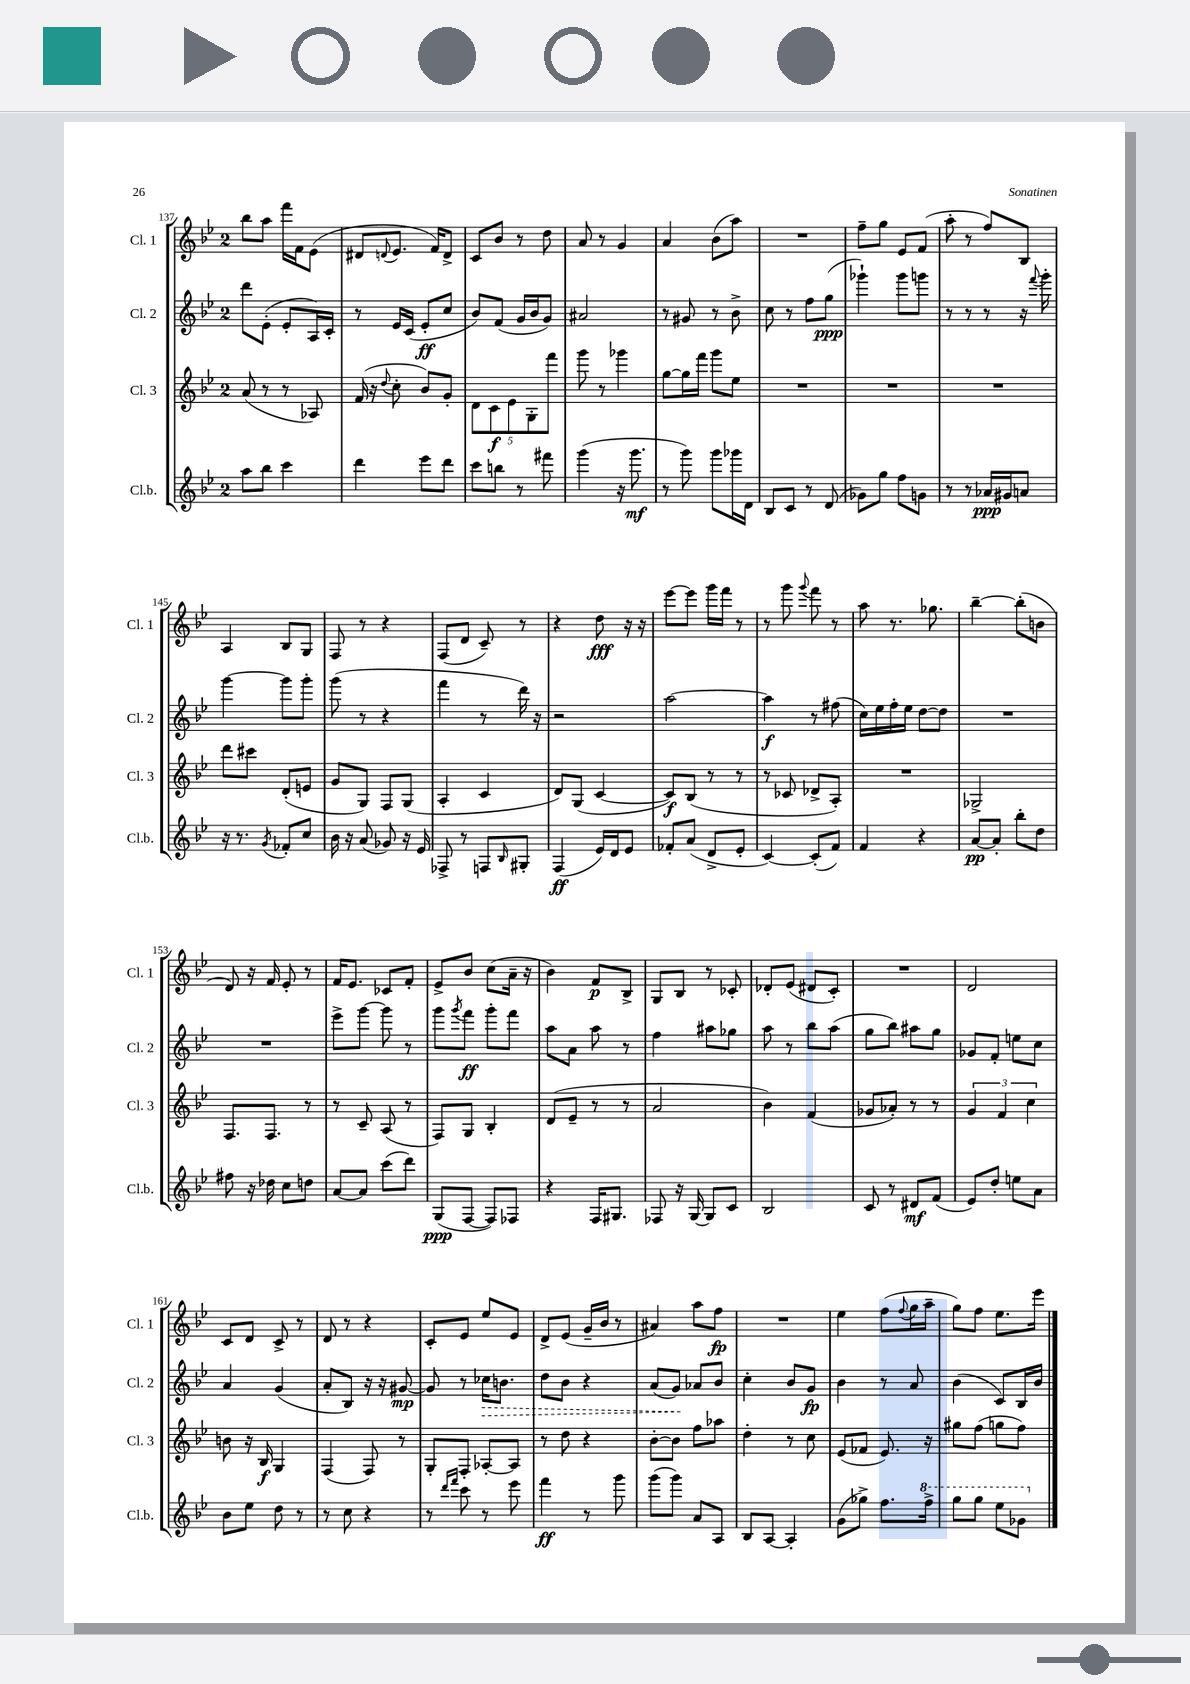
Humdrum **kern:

**kern	**dynam	**kern	**dynam	**kern	**dynam	**kern	**dynam
*part4	*part4	*part3	*part3	*part2	*part2	*part1	*part1
*staff4	*staff4	*staff3	*staff3	*staff2	*staff2	*staff1	*staff1
*I"Cl.b.	*	*I"Cl. 3	*	*I"Cl. 2	*	*I"Cl. 1	*
*I'Cl.b.	*	*I'Cl. 3	*	*I'Cl. 2	*	*I'Cl. 1	*
*clefG2	*	*clefG2	*	*clefG2	*	*clefG2	*
*k[b-e-]	*	*k[b-e-]	*	*k[b-e-]	*	*k[b-e-]	*
*M2/4	*	*M2/4	*	*M2/4	*	*M2/4	*
=137	=137	=137	=137	=137	=137	=137	=137
8aa\L	.	(8a/	.	8ddd\L	.	8bb-\L	.
8bb-\J	.	8r	.	(8e-'\J	.	8aa\J	.
4ccc\	.	8r	.	8e-'/L	.	16fff\LL	.
.	.	.	.	.	.	16f\J	.
.	.	8A-X/)	.	16A/L)	.	(8e-\J	.
.	.	.	.	16c'/JJ	.	.	.
=138	=138	=138	=138	=138	=138	=138	=138
4ddd\	.	(16f/	.	8r	.	8d#X/L	.
.	.	16r	.	.	.	.	.
.	.	8qqdd/	.	.	.	8qqdn/	.
.	.	8cc'\	.	16e-/LL	.	8.e-/J	.
.	.	.	.	(16c/JJ	.	.	.
8eee-\L	.	8b-/L)	.	8e-'/L	ff	.	.
.	.	.	.	.	.	16f/KL)	.
8ddd\J	.	8g'/J	.	8cc/J	.	8d^/J	.
=139	=139	=139	=139	=139	=139	=139	=139
8ccc\L	.	10d\L	.	8b-/L)	.	8c/L	.
.	.	10c\	f	.	.	.	.
8bbn\J	.	.	.	(8f/J	.	8b-/J	.
.	.	10e-\	.	.	.	.	.
8r	.	.	.	16g/LL	.	8r	.
.	.	10G'\	.	.	.	.	.
.	.	.	.	16b-/J	.	.	.
8fff#X\	.	.	.	8g/J)	.	8dd\	.
.	.	10fff\J	.	.	.	.	.
=140	=140	=140	=140	=140	=140	=140	=140
(4ggg\	.	8ggg\	.	2a#X/	.	8a/	.
.	.	8r	.	.	.	8r	.
16r	.	4ggg-X\	.	.	.	4g/	.
8.ggg\	mf	.	.	.	.	.	.
=141	=141	=141	=141	=141	=141	=141	=141
8r	.	[8gg\L	.	8r	.	4a/	.
8ggg\)	.	16gg\L]	.	8g#X/	.	.	.
.	.	16fff\JJ	.	.	.	.	.
8ggg\L	.	8ggg\L	.	8r	.	(8b-\L	.
16ggg-X\L	.	8ee-\J	.	8b-^\	.	8aa\J)	.
16d\JJ	.	.	.	.	.	.	.
=142	=142	=142	=142	=142	=142	=142	=142
8B-/L	.	2r	.	8cc\	.	2r	.
8c/J	.	.	.	8r	.	.	.
8r	.	.	.	8ff\L	.	.	.
(8d/	.	.	.	(8gg\J	ppp	.	.
=143	=143	=143	=143	=143	=143	=143	=143
8g-X\L)	.	2r	.	4ggg-X`\)	.	8ff~\L	.
8gg\J	.	.	.	.	.	8gg\J	.
8ff\L	.	.	.	8ggg-\L	.	8e-/L	.
8gn\J	.	.	.	8gggn\J	.	(8f/J	.
=144	=144	=144	=144	=144	=144	=144	=144
8r	.	2r	.	8r	.	8aa'\	.
8r	.	.	.	8r	.	8r	.
16a-X/LL	ppp	.	.	8r	.	8ff/L)	.
16g#X/J	.	.	.	.	.	.	.
8an/J	.	.	.	16r	.	8B-/J	.
.	.	.	.	8qqfff/	.	.	.
.	.	.	.	16ggg'\	.	.	.
!!LO:LB:g=z
=145	=145	=145	=145	=145	=145	=145	=145
16r	.	8ddd\L	.	[4ggg\	.	4A/	.
8.r	.	.	.	.	.	.	.
.	.	8ccc#X\J	.	.	.	.	.
8qg/	.	.	.	.	.	.	.
8f-X'/L	.	(8d'/L	.	8ggg\L]	.	8B-/L	.
8cc/J	.	8en/J	.	8ggg'\J	.	8G/J	.
=146	=146	=146	=146	=146	=146	=146	=146
16b-\	.	8g/L	.	(8ggg\	.	8F/	.
16r	.	.	.	.	.	.	.
(8a/	.	8G/J)	.	8r	.	8r	.
8g-X/)	.	8F/L	.	4r	.	4r	.
16r	.	(8G/J	.	.	.	.	.
16e-/	.	.	.	.	.	.	.
=147	=147	=147	=147	=147	=147	=147	=147
8F-X^/	.	4A'/	.	4fff\	.	(8F/L	.
8r	.	.	.	.	.	8d/J	.
8Fn/L	.	4c/	.	8r	.	8c~/)	.
16qqB-/	.	.	.	.	.	.	.
8G#X'/J	.	.	.	16ddd\)	.	8r	.
.	.	.	.	16r	.	.	.
=148	=148	=148	=148	=148	=148	=148	=148
(4F/	ff	8d/L)	.	2r	.	4r	.
.	.	(8G/J	.	.	.	.	.
16e-/LL)	.	[4c/	.	.	.	8dd\	fff
16d/J	.	.	.	.	.	.	.
8e-/J	.	.	.	.	.	16r	.
.	.	.	.	.	.	16r	.
=149	=149	=149	=149	=149	=149	=149	=149
8f-X'/L	.	8c/L])	f	[2aa\	.	[8eee-\L	.
(8a/J	.	(8B-/J	.	.	.	8eee-\J]	.
8d^/L	.	8r	.	.	.	16ggg\LL	.
.	.	.	.	.	.	16fff\JJ	.
8e-'/J	.	8r	.	.	.	8r	.
=150	=150	=150	=150	=150	=150	=150	=150
[4c/)	.	8r	.	4aa\]	f	8r	.
.	.	8c-X/	.	.	.	8ggg\	.
.	.	.	.	.	.	8qqggg/	.
(8c'/L]	.	8d-X^/L	.	8r	.	8fff\	.
8f/J)	.	8A'/J)	.	(8ff#X\	.	8r	.
=151	=151	=151	=151	=151	=151	=151	=151
4f/	.	2r	.	16cc\LL)	.	8aa\	.
.	.	.	.	16ee-\	.	.	.
.	.	.	.	16ff'\	.	8.r	.
.	.	.	.	16ee-\JJ	.	.	.
4r	.	.	.	[8dd\L	.	.	.
.	.	.	.	.	.	8.gg-X\	.
.	.	.	.	8dd\J]	.	.	.
=152	=152	=152	=152	=152	=152	=152	=152
[8a/L	pp	2G-X^/	.	2r	.	[4bb-~\	.
8a'/J]	.	.	.	.	.	.	.
8bb-'\L	.	.	.	.	.	(8bb-'\L]	.
8dd\J	.	.	.	.	.	8bn\J	.
!!LO:LB:g=z
=153	=153	=153	=153	=153	=153	=153	=153
8ff#X\	.	8.F/L	.	2r	.	8d/)	.
16r	.	.	.	.	.	16r	.
16dd-X\	.	8.F/J	.	.	.	16f/	.
8cc\L	.	.	.	.	.	8e-'/	.
8ddn\J	.	8r	.	.	.	8r	.
=154	=154	=154	=154	=154	=154	=154	=154
[8a/L	.	8r	.	8eee-^\L	.	16f/KL	.
.	.	.	.	.	.	8.e-/J	.
8a/J]	.	8c~/	.	[8ggg\J	.	.	.
(8ccc\L	.	(8A/	.	8ggg\]	.	8c-X/L	.
8ddd\J)	.	8r	.	8r	.	8f'/J	.
=155	=155	=155	=155	=155	=155	=155	=155
(8G/L	ppp	8F/L)	.	8ggg\L	.	8e-^/L	.
.	.	.	.	8qggg/	.	.	.
[8F/J	.	8G/J	.	8fff\J	ff	8b-/J	.
8F/L])	.	4B-'/	.	8ggg'\L	.	(8cc\L	.
8F-X/J	.	.	.	8fff\J	.	16a~\Jk	.
.	.	.	.	.	.	16r	.
=156	=156	=156	=156	=156	=156	=156	=156
4r	.	(8d/L	.	8aa\L	.	4b-\)	.
.	.	8e-~/J	.	8a\J	.	.	.
16F/KL	.	8r	.	8aa\	.	8f/L	p
8.G#X/J	.	.	.	.	.	.	.
.	.	8r	.	8r	.	8B-^/J	.
=157	=157	=157	=157	=157	=157	=157	=157
8F-X/	.	2a/	.	4ff\	.	8G/L	.
16r	.	.	.	.	.	8B-/J	.
[16G/	.	.	.	.	.	.	.
8G/L]	.	.	.	8aa#X\L	.	8r	.
8c/J	.	.	.	8gg-X\J	.	8c-X'/	.
=158	=158	=158	=158	=158	=158	=158	=158
2B-/	.	4b-\)	.	8aa\	.	8d-X'/L	.
.	.	.	.	8r	.	(8e-/J	.
.	.	(4f/	.	8bb-\L	.	8d#X/L	.
.	.	.	.	(8aa\J	.	8c'/J)	.
=159	=159	=159	=159	=159	=159	=159	=159
8c/	.	8g-X/L	.	8gg\L	.	2r	.
8r	.	8a-X'/J)	.	8bb-\J)	.	.	.
8d#X/L	mf	8r	.	8aa#X\L	.	.	.
(8f/J	.	8r	.	8gg\J	.	.	.
=160	=160	=160	=160	=160	=160	=160	=160
8e-/L)	.	6g/	.	8g-X/L	.	2d/	.
8dd'/J	.	.	.	8f'/J	.	.	.
.	.	6f/	.	.	.	.	.
8een\L	.	.	.	8een\L	.	.	.
.	.	6cc\	.	.	.	.	.
8a\J	.	.	.	8cc\J	.	.	.
!!LO:LB:g=z
=161	=161	=161	=161	=161	=161	=161	=161
8b-\L	.	8bn\	.	4a/	.	8c/L	.
8ee-\J	.	16r	.	.	.	8d/J	.
.	.	16B-/	f	.	.	.	.
8dd\	.	4G/	.	(4g/	.	8c^/	.
8r	.	.	.	.	.	8r	.
=162	=162	=162	=162	=162	=162	=162	=162
8r	.	(4F/	.	8a'/L	.	8d/	.
8cc\	.	.	.	8B-/J)	.	8r	.
4r	.	8F/)	.	16r	.	4r	.
.	.	.	.	16r	.	.	.
.	.	8r	.	[8g#X/	mp	.	.
=163	=163	=163	=163	=163	=163	=163	=163
8r	.	8G'/L	.	8g#/]	.	8c'/L	.
16qqddd/LL	.	.	.	.	.	.	.
16qqfff/JJ	.	.	.	.	.	.	.
8ccc\	.	8F'/J	.	8r	.	8e-/J	.
!	!	!	!	!	!LO:HP:b	!	!
8r	.	[8A-X'/L	.	16cc-X\KL	>	8ee-/L	.
.	.	.	.	8.bn\J	.	.	.
8eee-\	.	8A-/J]	.	.	.	8e-/J	.
=164	=164	=164	=164	=164	=164	=164	=164
4fff\	ff	8r	.	8dd\L	.	8d^/L	.
.	.	8dd\	.	8b-\J	.	(8e-/J	.
8r	.	4r	.	4r	.	16g~/LL	.
.	.	.	.	.	.	16b-/JJ	.
8ggg\	.	.	.	.	.	8r	.
=165	=165	=165	=165	=165	=165	=165	=165
(8ggg\L	.	[8b-'\L	.	(8a/L	.	4a#X/)	.
8ggg\J)	.	8b-\J]	.	8g/J)	.	.	.
8a/L	.	8ff\L	.	8a-X/L	]	8aa\L	.
8A/J	.	8aa-X\J	.	8b-/J	.	8ff\J	fp
=166	=166	=166	=166	=166	=166	=166	=166
8B-/L	.	4dd'\	.	4cc'\	.	2r	.
[8A/J	.	.	.	.	.	.	.
4A'/]	.	8r	.	8b-/L	.	.	.
.	.	8cc\	.	8g/J	fp	.	.
=167	=167	=167	=167	=167	=167	=167	=167
(8g\L	.	(8e-/L	.	4b-\	.	4ee-\	.
8gg-X^\J)	.	8f-X/J	.	.	.	.	.
8.ff\L	.	8.e-/)	.	8r	.	(8ff\L	.
.	.	.	.	.	.	8qqff/	.
.	.	.	.	8a/	.	16gg\L	.
*8va	*	*	*	*	*	*	*
16fff^\Jk	.	16r	.	.	.	16aa~\JJ	.
=168	=168	=168	=168	=168	=168	=168	=168
8ggg\L	.	8gg#X\L	.	(4b-\	.	8gg\L)	.
8ggg\J	.	(8ff\J	.	.	.	8ff\J	.
8eee-\L	.	8ggn\L	.	8c/L)	.	8.ee-\L	.
8gg-X\J	.	8ff\J)	.	16B-/L	.	.	.
.	.	.	.	16b-/JJ	.	16eee-\Jk	.
*X8va	*	*	*	*	*	*	*
==	==	==	==	==	==	==	==
*-	*-	*-	*-	*-	*-	*-	*-
